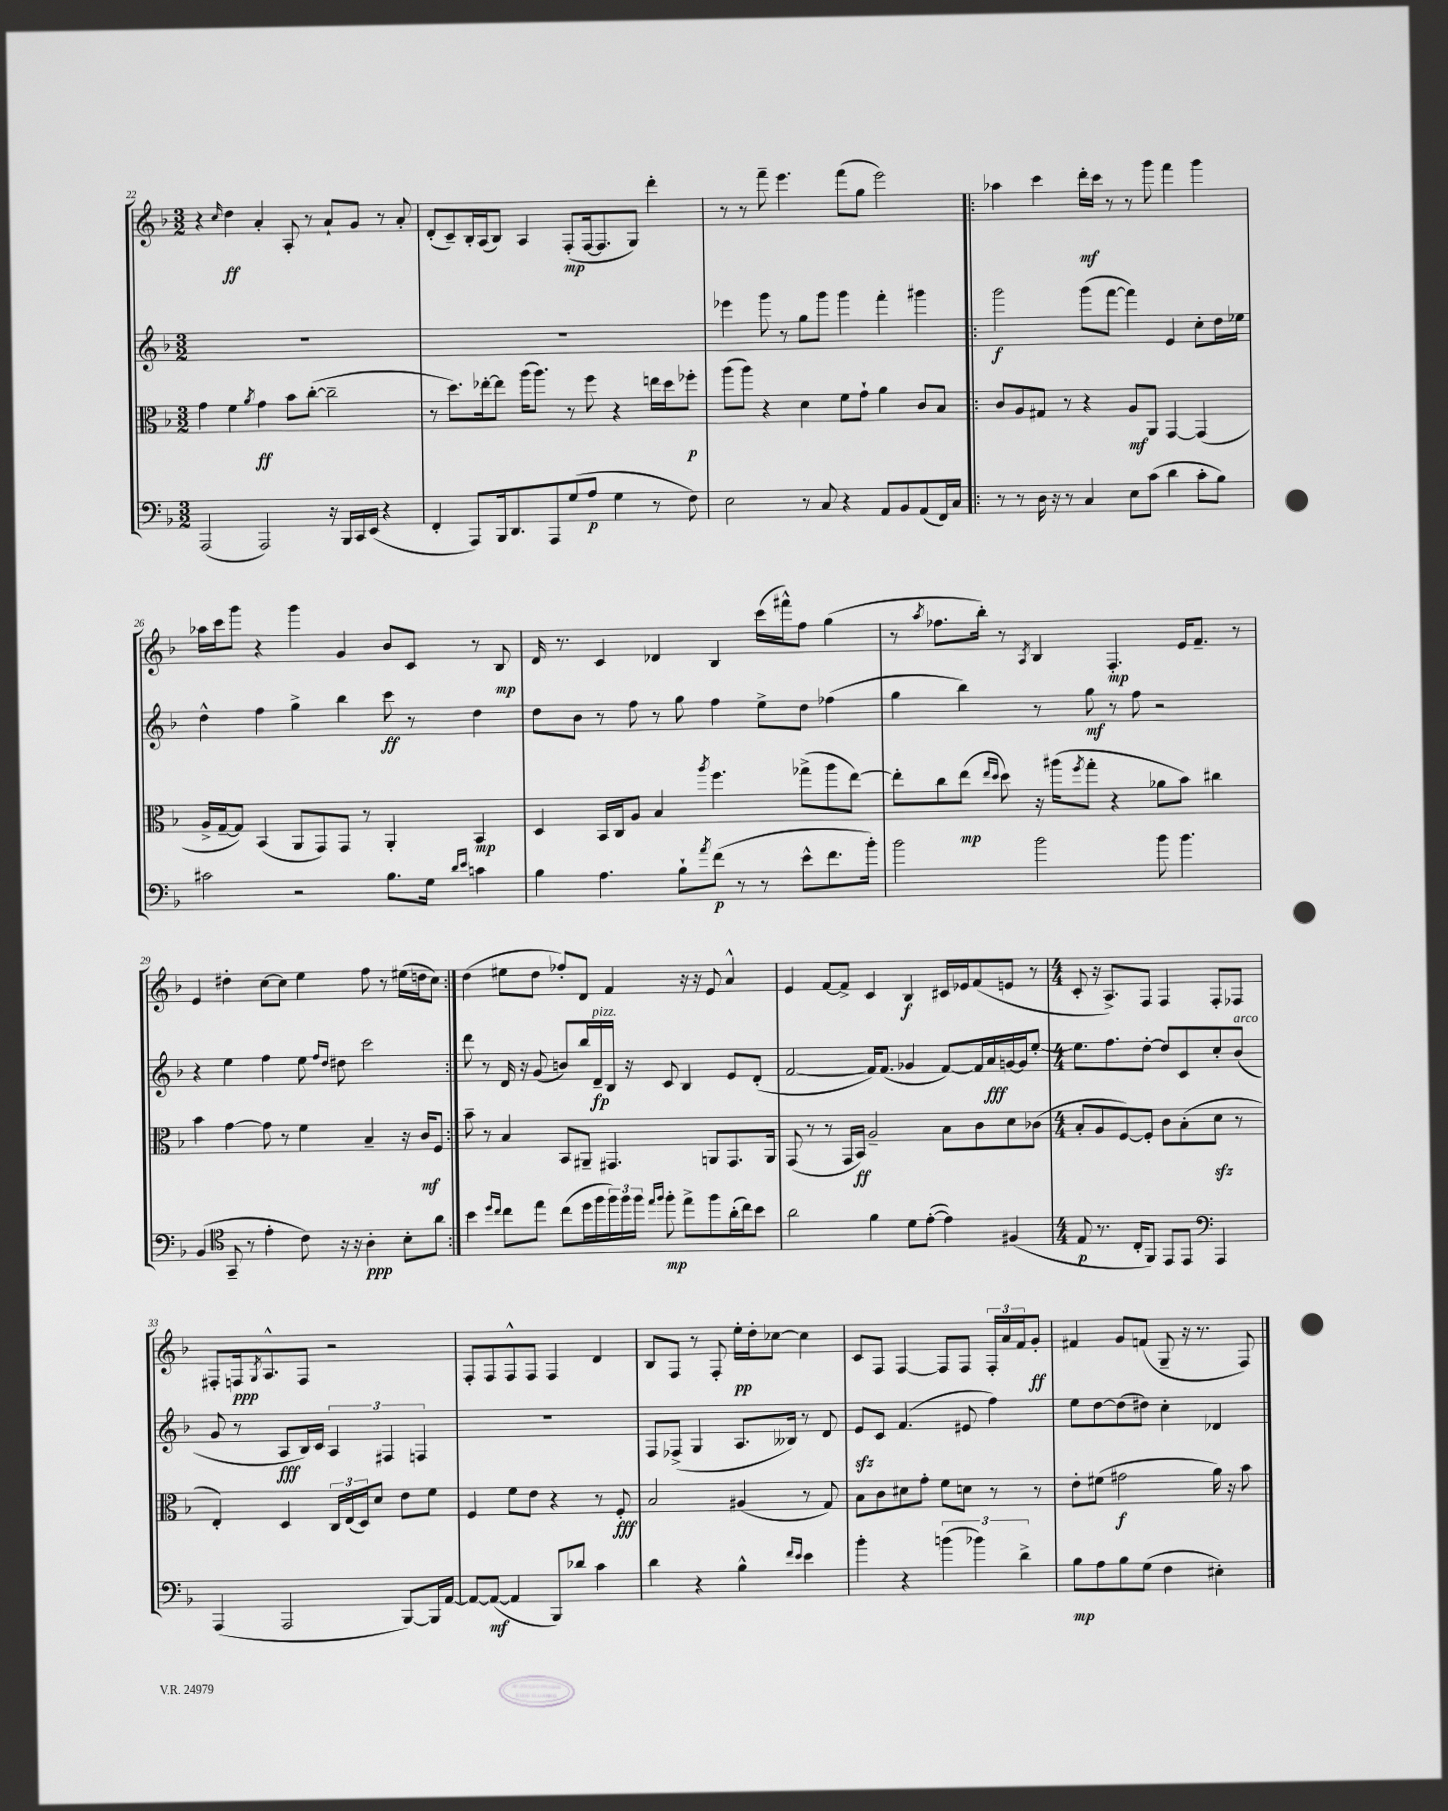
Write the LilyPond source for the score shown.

<<
\new StaffGroup <<
\new Staff = "s0" {
    \clef treble \key f \major \numericTimeSignature \time 3/2
    r4 \grace { c''16 } d''4\ff a'4-. a8-. r8 a'8-! g'8 r8 a'8-. |
    d'8-.( c'8--) bes16-. a16( bes8) a4 f8-.\mp( f16~ f8. g8) d'''4-. |
    r8 r8 f'''8-- e'''4. f'''8( g''8 e'''2) |
    \repeat volta 2 { aes''4 c'''4 d'''16-.\mf c'''16 r8 r8 g'''8 f'''4 g'''4 |
    aes''16 c'''16 g'''8 r4 g'''4 g'4 bes'8 c'8 r8 bes8\mp |
    d'16 r8. c'4 des'4 bes4 c'''16( fis'''16-^) f''8 g''4( |
    r8 \acciaccatura { a''8 } fes''8. bes''16-.) r8 \acciaccatura { a8 } bes4 f4.-.\mp e'16 f'8.-- r8 |
    e'4 dis''4-. c''8~ c''8 e''4 f''8 r8 eis''16( d''16 c''8) | }
    d''4( eis''8 d''8 fes''8-.) d'8 f'4 r16 r16 e'8 a'4-^ |
    e'4 f'8~ f'8-> c'4 bes4\f cis'16 ees'16 f'8( e'8 r8 |
    \numericTimeSignature \time 4/4 c'8-. r16 a8.->) f8 f4 f8-. fes8 |
    fis8-. f16\ppp \acciaccatura { g8 } a8.-^ f8 r2 |
    f8-. f8 f8-^ f8 f4 d'4 |
    bes8 f8 r8 f8-. e''16-.\pp d''16-. ces''8~ ces''4 |
    c'8 f8 f4~ f8 f8 \tuplet 3/2 { f16-. a'16 f'16 } g'8-.\ff |
    fis'4 g'8 f'8( g8-- r16 r8. f8) \bar "|." |
}
\new Staff = "s1" {
    \clef treble \key f \major \numericTimeSignature \time 3/2
    R1. |
    R1. |
    ees'''4 g'''8 r8 g''8 g'''8 g'''4 f'''4-. gis'''4 |
    \repeat volta 2 { g'''2\f g'''8( f'''8~ f'''4) e'4 c''8-. d''16 ees''16 |
    d''4-^ f''4 g''4-> bes''4 c'''8\ff r8 d''4 |
    d''8 bes'8 r8 f''8 r8 g''8 f''4 e''8-> d''8 fes''4( |
    g''4 bes''4) r8 g''8\mf r8 f''8 r2 |
    r4 e''4 f''4 e''8 \grace { f''16 d''16 } dis''8 c'''2 | }
    d'''8 r8 d'16 r16 g'8( b'8) bes''16 d'16--\fp^\markup { \italic "pizz." } bes16 r16 c'8 bes4 e'8 d'8-.( |
    f'2~ f'16) f'8.( ges'4 f'8~) f'16 a'16\fff g'16~ g'16 e''8~-. |
    \numericTimeSignature \time 4/4 e''8. f''8. d''8~-. d''8 c'8 c''8-. bes'8^\markup { \italic "arco" }( |
    g'8 r8 a8\fff bes16) c'16 \tuplet 3/2 { a4 fis4 f4 } |
    R1 |
    f8 fes8->( g4 a8. beses16) r8 d'8 |
    e'8\sfz c'8 f'4.( eis'8 f''4) |
    e''8 d''8~ d''8( dis''8) c''4-. des'4 \bar "|." |
}
\new Staff = "s2" {
    \clef alto \key f \major \numericTimeSignature \time 3/2
    g'4 f'4 \acciaccatura { a'8 } g'4\ff bes'8 c''8~-.( c''2-- |
    r8 d''8.) ees''16~-. ees''8 a''16( a''8.) r8 f''8 r4 e''16 d''16 fes''8-.\p |
    a''8( a''8) r4 d'4 f'8 g'8-! a'4 c'8 bes8 |
    \repeat volta 2 { c'8 a8 gis8 r8 r4 a8\mf a,8 g,4~ g,4( |
    a16-> g16~-- g8) bes,4( a,8 g,8) g,8 r8 a,4-. bes,4\mp |
    d4 bes,16 c16 a8 bes4 \acciaccatura { a''8 } f''4. ges''8->( a''8 e''8~) |
    e''8-. c''8 e''8\mp( \grace { e''16 d''16 } d''8) r16 ais''16( \acciaccatura { f''8 } g''8-. r4 aes'8 bes'8) cis''4 |
    bes'4 g'4~ g'8 r8 f'4 bes4-- r16 c'16\mf f8 | }
    bes'8-- r8 bes4 bes,8 ais,8-- gis,4. a,8 gis,8. a,16 |
    g,8( r8 r8 g,16 bes,16\ff) a2-- bes8 c'8 d'8 ces'8( |
    \numericTimeSignature \time 4/4 bes8-. a8 f8~) f8-. c'8 bes8-.( d'8\sfz r8 |
    e4-.) d4 \tuplet 3/2 { c16 e16( d16) } d'8 e'8 f'8 |
    f4 f'8 e'8 r4 r8 f8-.\fff |
    bes2 ais4( r8 g8) |
    bes8 c'8 dis'8 g'8-. f'8 d'8 r8 r8 |
    e'8-. fis'8( gis'2\f a'16) r16 bes'8 \bar "|." |
}
\new Staff = "s3" {
    \clef bass \key f \major \numericTimeSignature \time 3/2
    a,,2( a,,2) r16 bes,,16 c,16 e,16( r4 |
    f,4-. a,,8) bes,,16 d,8. a,,8 g8( a8\p g4 r8 f8) |
    e2 r8 c8 r4 a,8 bes,8 a,8( f,16) c16 |
    \repeat volta 2 { r8 r8 d16 r16 r8 c4 e8 c'8( d'4 c'8-. bes8) |
    cis'2 r2 bes8. g16 \grace { d'16 e'16 } c'4 |
    bes4 a4. bes8-! \acciaccatura { a'8 } f'8\p( r8 r8 e'8-^ f'8. bes'16-.) |
    bes'2 bes'2 bes'8 bes'4. |
    bes,4( \clef tenor g,8-- r8 e'4-. c'8) r16 r16 a4-.\ppp bes8-. a'8 | }
    bes'4 \grace { d''16 c''16 } c''8 e''8 c''8( d''16 f''16 \tuplet 3/2 { f''16) f''16 f''16 } \grace { e''16 f''16 } f''8-.\mp e''8-> f''8 a'16-.( c''16) bes'8 |
    a'2 f'4 d'8 e'8~-.( e'4) fis4( |
    \numericTimeSignature \time 4/4 e8\p r8. c16-. f,8) e,8 e,8 \clef bass a,,4 |
    a,,4( a,,2 bes,,8~) bes,,16 a,16~ |
    a,8~ a,8~\mf( a,4 bes,,8) des'8 c'4 |
    d'4 r4 bes4-^ \grace { f'16 e'16 } e'4 |
    bes'4-. r4 \tuplet 3/2 { b'4( bes'4) d'4-> } |
    bes8\mp a8 bes8 g8( f4 eis4-.) \bar "|." |
}
>>
>>
\layout { \context { \Score currentBarNumber = #22 } }
